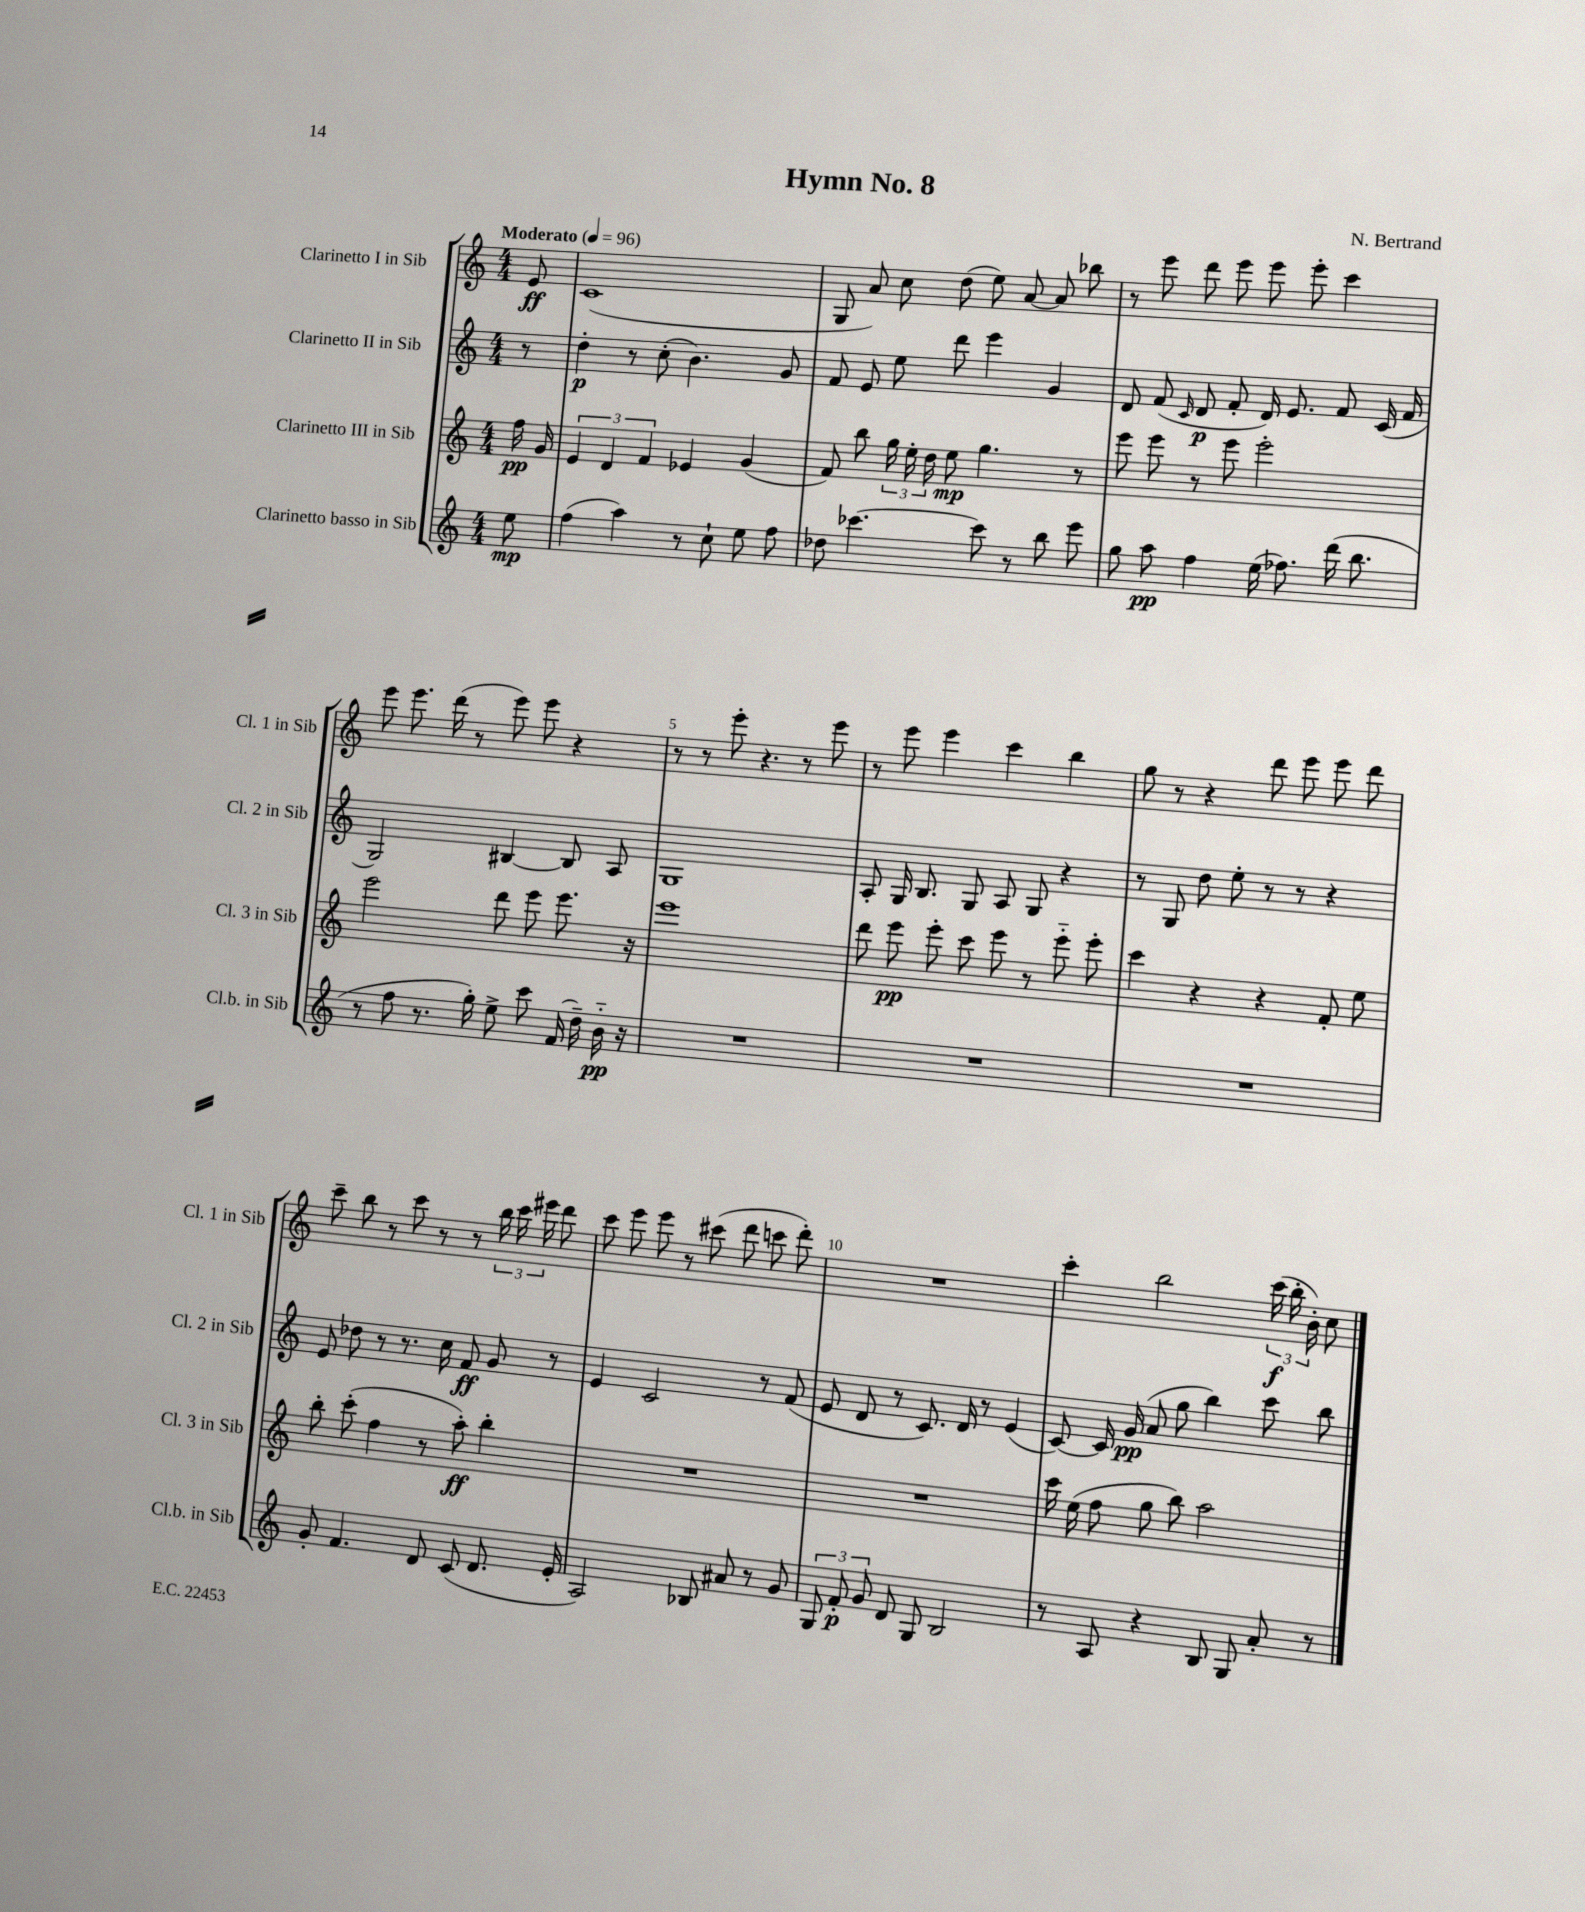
\header { title = "Hymn No. 8" composer = "N. Bertrand" }
<<
\new StaffGroup <<
\new Staff = "s0" \with { instrumentName = "Clarinetto I in Sib" shortInstrumentName = "Cl. 1 in Sib" } {
    \clef treble \key c \major \numericTimeSignature \time 4/4 \partial 8 \tempo "Moderato" 4 = 96
    \autoBeamOff e'8\ff |
    c'1( |
    g8 a'8) c''8 d''8( e''8) a'8~ a'8 bes''8 |
    r8 e'''8 d'''8 e'''8 e'''8 e'''8-. c'''4 |
    e'''8 e'''8. d'''16( r8 e'''8) e'''8 r4 |
    r8 r8 e'''8-. r4. r8 e'''8 |
    r8 e'''8 e'''4 c'''4 b''4 |
    g''8 r8 r4 d'''8 e'''8 e'''8 d'''8 |
    c'''8-- b''8 r8 c'''8 r8 r8 \tuplet 3/2 { b''16 c'''16 eis'''16 } d'''8 |
    c'''8 e'''8 e'''8 r8 cis'''8( d'''8 c'''8 d'''8-.) |
    R1 |
    c'''4-. b''2 \tuplet 3/2 { c'''16\f( b''16-. b'16-.) } c''8 \bar "|." |
}
\new Staff = "s1" \with { instrumentName = "Clarinetto II in Sib" shortInstrumentName = "Cl. 2 in Sib" } {
    \clef treble \key c \major \numericTimeSignature \time 4/4 \partial 8
    \autoBeamOff r8 |
    d''4-.\p r8 c''8-.( b'4.) g'8 |
    f'8 e'8 e''8 d'''8 e'''4 g'4 |
    d'8 f'8( \grace { c'16 } d'8\p f'8-. d'16) e'8. f'8 c'16( f'16 |
    g2) bis4~ bis8 a8 |
    g1 |
    a8-. g16 b8. g8 a8 g8 r4 |
    r8 g8 d''8 e''8-. r8 r8 r4 |
    e'8 des''8 r8 r8. c''16 f'8\ff g'8 r8 |
    e'4 c'2 r8 f'8( |
    e'8 d'8 r8 c'8.) d'16 r8 e'4( |
    c'8~) c'16 g'16\pp( a'8 g''8 b''4) c'''8 b''8 \bar "|." |
}
\new Staff = "s2" \with { instrumentName = "Clarinetto III in Sib" shortInstrumentName = "Cl. 3 in Sib" } {
    \clef treble \key c \major \numericTimeSignature \time 4/4 \partial 8
    \autoBeamOff f''16\pp g'16 |
    \tuplet 3/2 { e'4 d'4 f'4 } ees'4 g'4( |
    f'8) b''8 \tuplet 3/2 { g''16 e''16-. d''16 } e''8\mp g''4. r8 |
    e'''8 e'''8 r8 e'''8 e'''2-. |
    e'''2 d'''8 e'''8 e'''8. r16 |
    e'''1 |
    d'''8 e'''8\pp e'''8-. c'''8 e'''8 r8 e'''8-_ e'''8-. |
    c'''4 r4 r4 f'8-. e''8 |
    b''8-. c'''8-.( f''4 r8 a''8-.\ff) b''4-. |
    R1 |
    R1 |
    c'''16 e''16( f''8 g''8 b''8) a''2 \bar "|." |
}
\new Staff = "s3" \with { instrumentName = "Clarinetto basso in Sib" shortInstrumentName = "Cl.b. in Sib" } {
    \clef treble \key c \major \numericTimeSignature \time 4/4 \partial 8
    \autoBeamOff e''8\mp |
    f''4( a''4) r8 c''8-! e''8 f''8 |
    des''8 ces'''4.~ ces'''8 r8 b''8 e'''8 |
    g''8 a''8\pp f''4 e''16( fes''8.) d'''16( b''8. |
    r8 f''8 r8. g''16-.) e''8-> c'''8 f'16( d''16--) b'16-_\pp r16 |
    R1 |
    R1 |
    R1 |
    g'8-. f'4. d'8 c'8( d'8. e'16-. |
    a2) bes8 ais'8 r8 g'8 |
    \tuplet 3/2 { g8 f'8-.\p g'8 } d'8 g8 b2 |
    r8 a8 r4 b8 g8 a'8-. r8 \bar "|." |
}
>>
>>
\layout { \context { \Score \override BarNumber.break-visibility = ##(#f #t #t) barNumberVisibility = #(every-nth-bar-number-visible 5) } }
